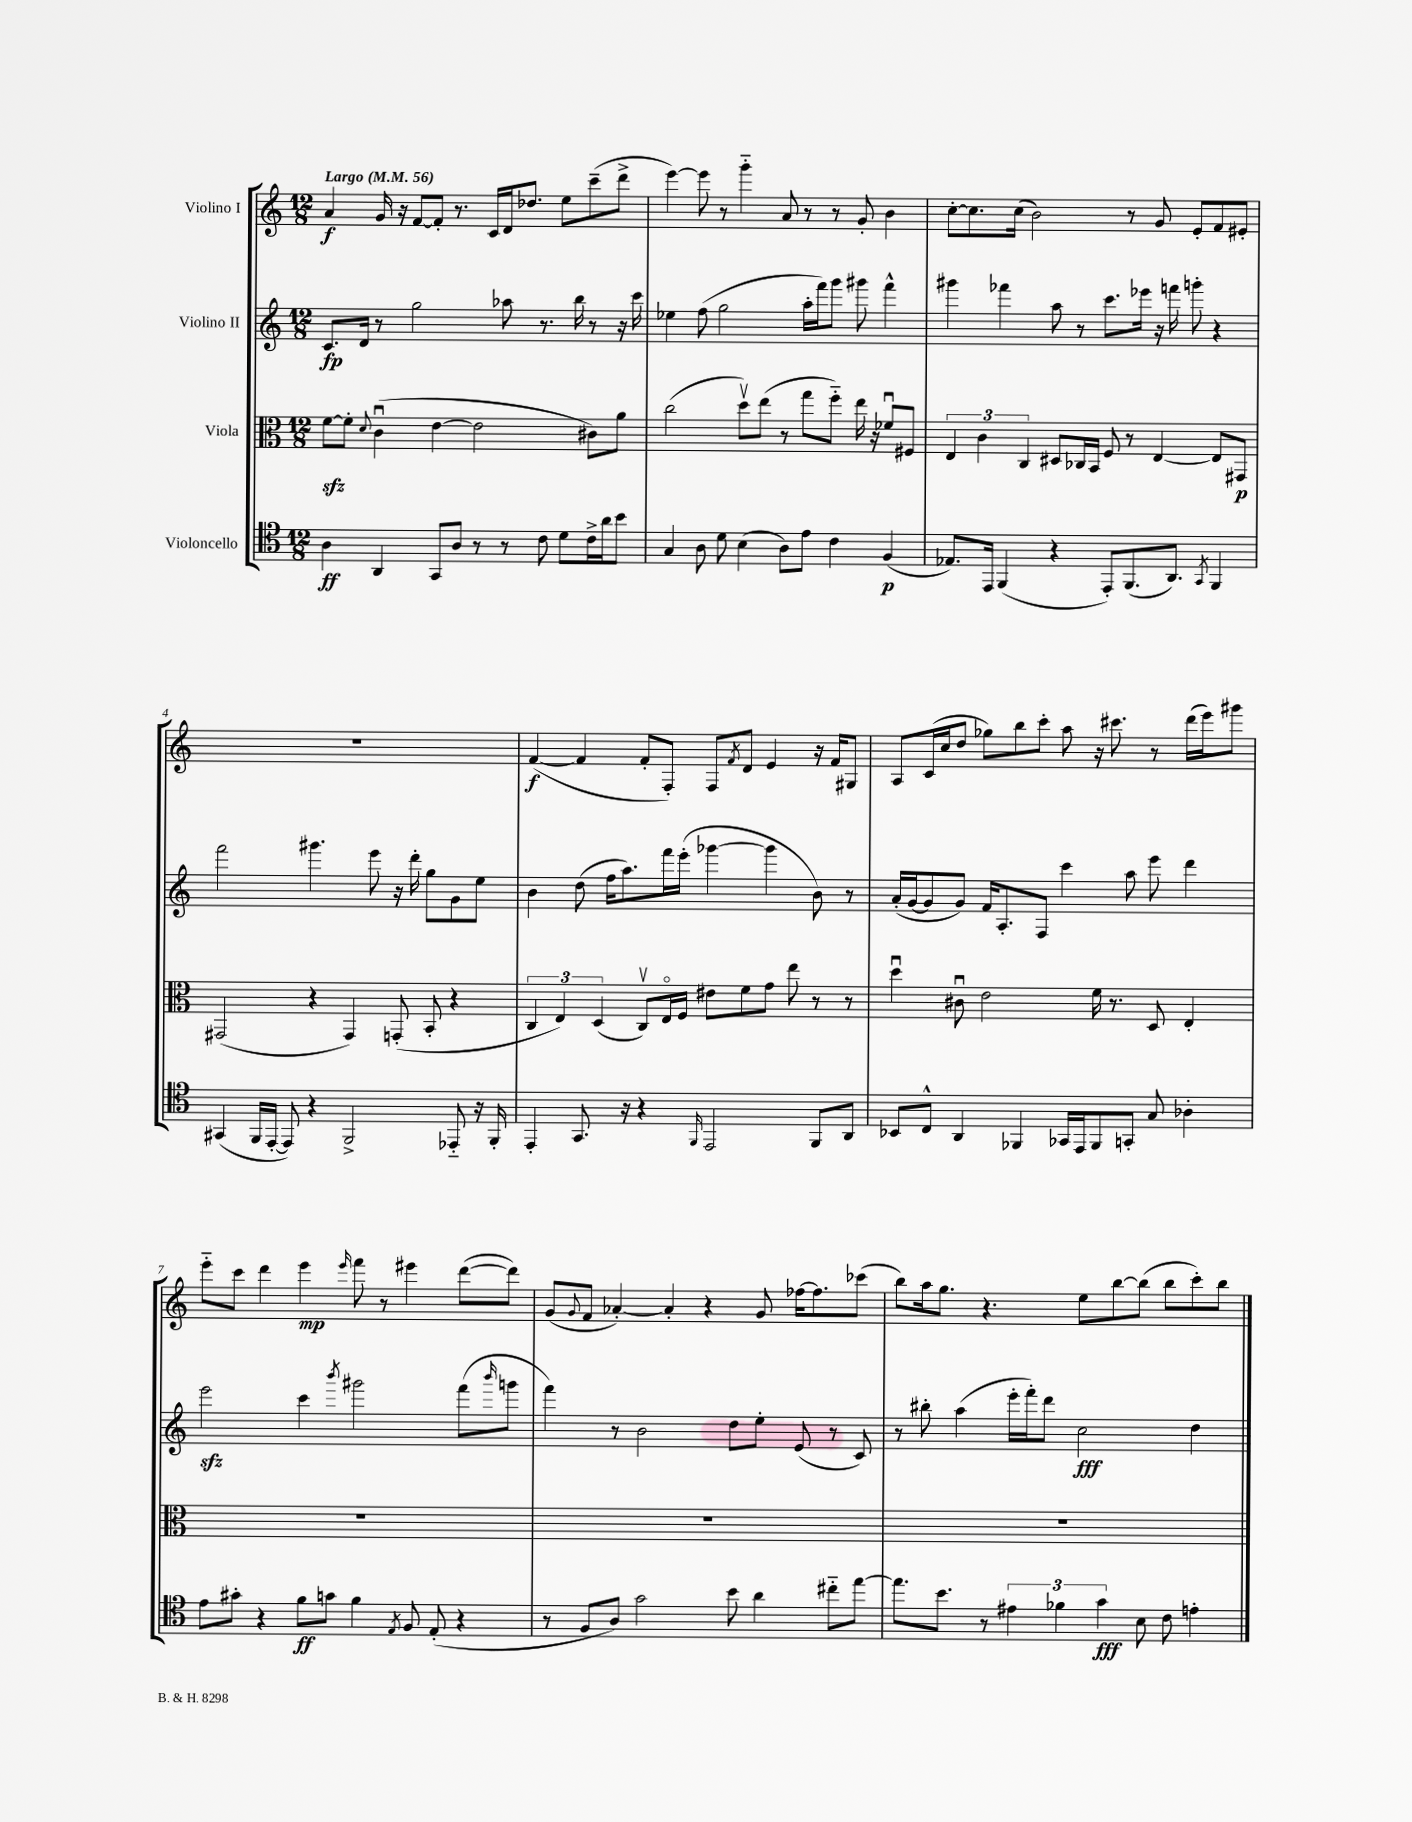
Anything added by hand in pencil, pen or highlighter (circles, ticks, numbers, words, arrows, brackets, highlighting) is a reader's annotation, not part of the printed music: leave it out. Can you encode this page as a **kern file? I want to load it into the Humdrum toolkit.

**kern	**kern	**kern	**kern
*staff4	*staff3	*staff2	*staff1
*clefC4	*clefC3	*clefG2	*clefG2
*k[]	*k[]	*k[]	*k[]
*M12/8	*M12/8	*M12/8	*M12/8
*MM56	*MM56	*MM56	*MM56
4A\	[8f\L	8.c/L	4a/
.	8f'\]J	.	.
.	.	16d/Jk	.
.	8qqd/	.	.
4AA/	(4cu\	8r	16g/
.	.	.	16r
.	.	2gg\	[8f/L
8GG/L	[4e\	.	8f'/]J
8A/J	.	.	8.r
8r	2e\]	.	.
.	.	.	16c/LL
8r	.	8aa-\	16d/J
.	.	.	8.dd-/J
8c\	.	8.r	.
8d\L	.	.	8ee\L
.	.	16bb\	.
16c^\L	8c#\L)	8r	(8ccc~\
16a\J	.	.	.
8b\J	8a\J	16r	8ddd^\J
.	.	16ccc\	.
=	=	=	=
4G/	(2cc\	4ee-\	[4eee\)
8A\	.	(8ff\	8eee\]
8d\	.	2gg\	8r
(4B\	8ddv\L)	.	4ggg'~\
.	(8ee\J	.	.
8A\L)	8r	.	8a/
8e\J	8gg\L	16aa'\LL	8r
.	.	16fff\J)	.
4c\	8ff'~\J)	8ggg\J	8r
.	16ee\	8ggg#\	8g'/
.	16r	.	.
(4F/	8f-u/L	4fff^^\	4b\
.	8F#/J	.	.
=	=	=	=
8.E-/L)	6E/	4ggg#\	[8cc'\L
.	.	.	8.cc\]
.	6c\	.	.
16EE/Jk	.	.	.
(4FF/	.	4fff-\	.
.	.	.	(16cc\Jk
.	6C/	.	.
.	.	.	2b\)
4r	8D#/L	8aa\	.
.	16C-/L	8r	.
.	16BB/JJ	.	.
8EE'/L)	8F/	8.ccc\L	.
(8.FF/	8r	.	8r
.	.	16eee-\Jk	.
.	[4E/	16r	8g/
8.AA/J)	.	16fff\	.
.	.	8ggg'\	8e'/L
8qGG/	.	.	.
4FF/	8E/]L	4r	8f/
.	8GG#/J	.	8e#'/J
=	=	=	=
(4GG#/	(2GG#/	2fff\	1.r
16FF/LL	.	.	.
[16EE'/JJ	.	.	.
8EE/])	.	.	.
4r	4r	4.ggg#\	.
2FF^/	4GG#/)	.	.
.	.	8eee\	.
.	(8GG'/	16r	.
.	.	16ddd'\	.
.	8BB'/	8gg\L	.
8EE-'~/	4r	8g\	.
16r	.	8ee\J	.
16FF'/	.	.	.
=	=	=	=
4EE'/	6C/	4b\	([4f/
.	6E/)	.	.
8.GG/	.	(8dd\	4f/]
.	(6D/	.	.
.	.	16ff\LK	.
16r	.	8.aa\)	.
4r	8Cv/L)	.	8f'/L
.	16Eo/L	16fff\L	8F'/J)
.	16F/JJ	(16eee'\JJ	.
16qqFF/	.	.	.
2EE/	8e#\L	[4ggg-\	8F/L
.	.	.	8qf/
.	8f\	.	8d/J
.	8g\J	4ggg-\]	4e/
.	8ee\	.	.
8FF/L	8r	8b\)	16r
.	.	.	16f/LK
8AA/J	8r	8r	8G#/J
=	=	=	=
8BB-/L	4ddu\	(16a'/LL	8A/L
.	.	[16g/J	.
8C^^/J	.	8g/]	(16c/L
.	.	.	16cc/J
4AA/	8c#u\	8g/J)	8dd/J
.	2e\	16f/LK	8gg-\L)
.	.	8.A'/	.
4FF-/	.	.	8bb\
.	.	8F/J	8ccc'\J
16GG-/LL	.	4ccc\	8aa\
16EE/J	.	.	.
8FF-/	16f\	.	16r
.	8.r	.	8.ccc#\
8GG'/J	.	8aa\	.
8G/	8D/	8eee\	8r
4A-'\	4E'/	4ddd\	(16ddd\LL
.	.	.	16eee\J)
.	.	.	8ggg#\J
=	=	=	=
8e\L	1.r	2eee\	8eee'~\L
8g#'\J	.	.	8ccc\J
4r	.	.	4ddd\
8f\L	.	4ccc\	4eee\
8g\J	.	.	.
.	.	8qbbb/	16qqeee/
4f\	.	2ggg#\	8fff\
.	.	.	8r
8qE/	.	.	.
8F/	.	.	4eee#\
(8E'/	.	.	.
4r	.	(8fff\L	([8ddd\L
.	.	16qqbbb/	.
.	.	8ggg\J	8ddd\]J)
=	=	=	=
8r	1.r	4fff\)	(8g/L
.	.	.	8qqg/
8F/L	.	.	8f/J
8A/J)	.	8r	[4a-'/)
2g\	.	2b\	.
.	.	.	4a-'/]
.	.	.	4r
8b\	.	8dd\L	.
4a\	.	8ee'\J	8g/
.	.	(8e/	[16ff-\LK
.	.	.	8.ff-\]
8cc#'~\L	.	8r	.
[8ee\J	.	8c/)	(8ccc-\J
=	=	=	=
8.ee\]L	1.r	8r	8bb\L)
.	.	8bb#'\	16aa\k
8.b\J	.	.	8.gg\J
.	.	(4aa\	.
8r	.	.	4.r
6e#\	.	16eee'\LL	.
.	.	16fff'\J)	.
.	.	8ddd\J	.
6f-\	.	.	.
.	.	2cc\	8ee\L
6g\	.	.	.
.	.	.	[8bb\
8B\	.	.	(8bb\]J
8c\	.	.	8bb\L
4e'\	.	4dd\	8ccc'\)
.	.	.	8bb\J
==	==	==	==
*-	*-	*-	*-
